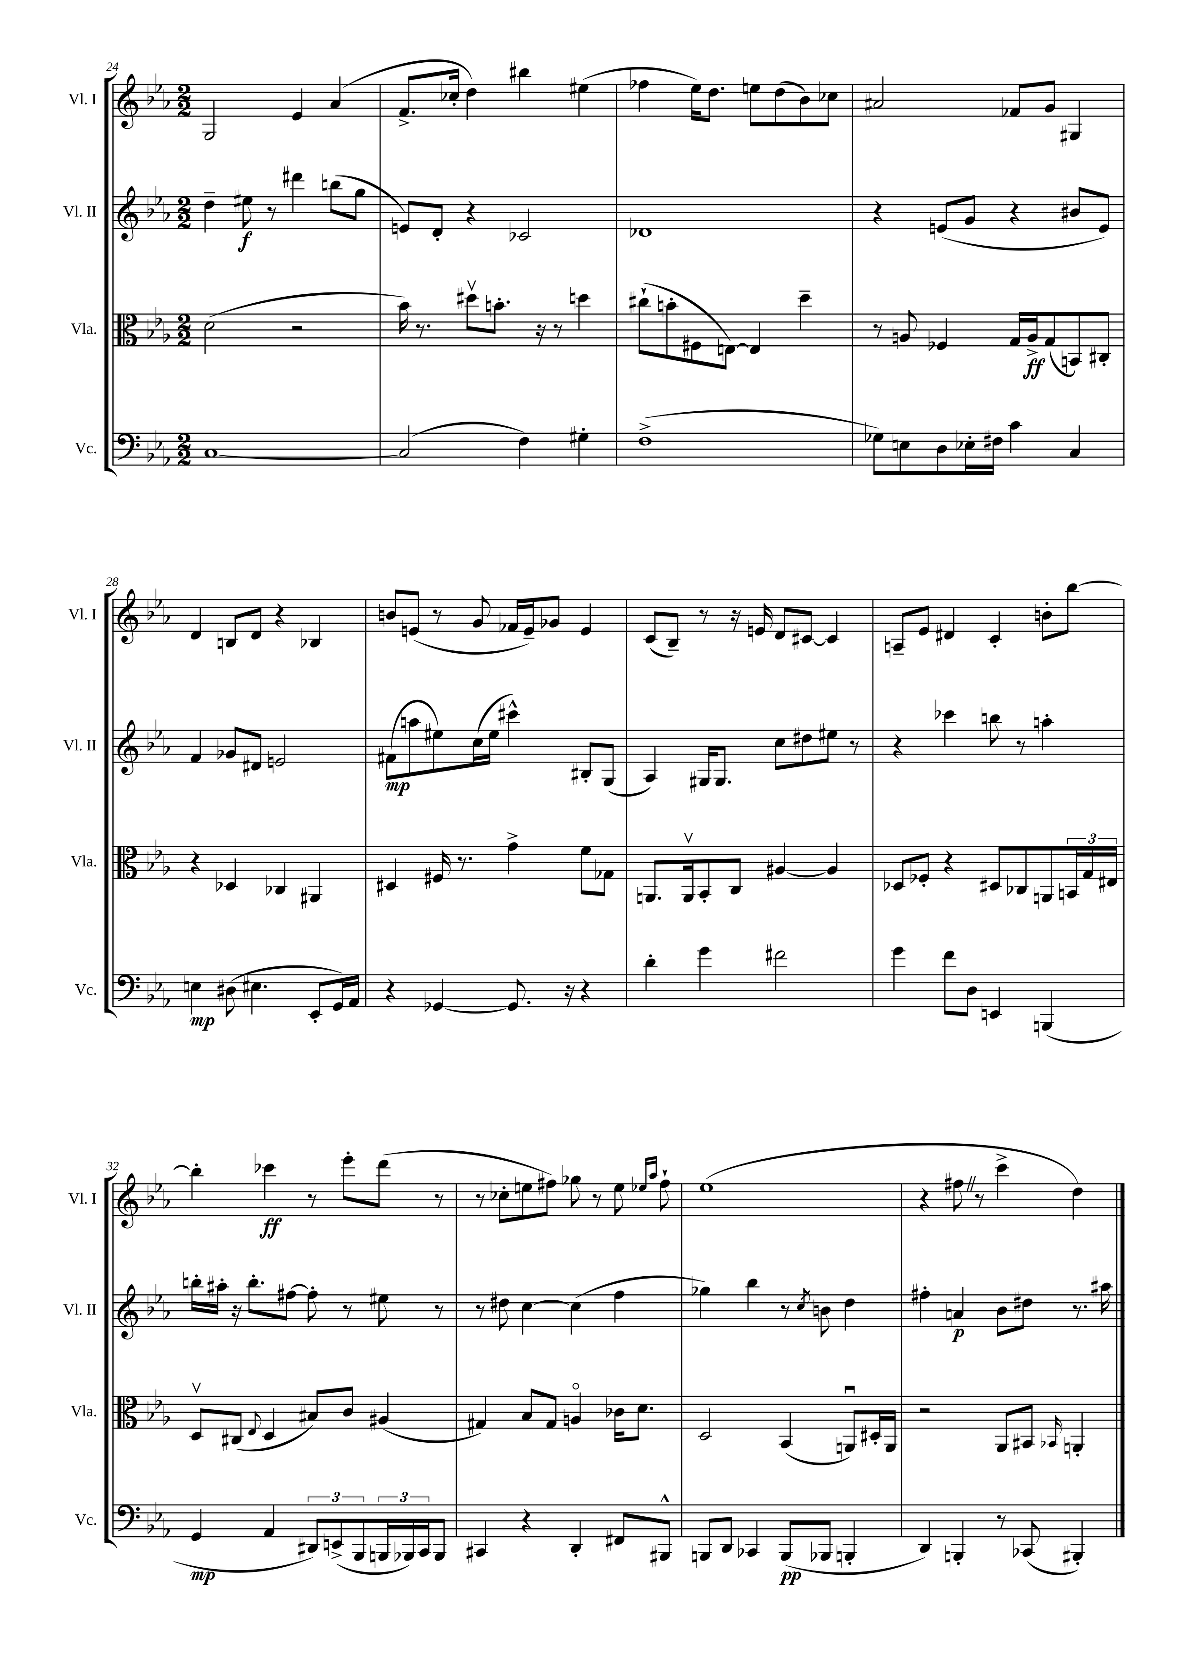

**kern	**kern	**kern	**kern
*staff4	*staff3	*staff2	*staff1
*clefF4	*clefC3	*clefG2	*clefG2
*k[b-e-a-]	*k[b-e-a-]	*k[b-e-a-]	*k[b-e-a-]
*M2/2	*M2/2	*M2/2	*M2/2
[1C	(2d	4dd~	2G
.	.	8ee#	.
.	.	8r	.
.	2r	4ddd#	4e-
.	.	(8bb	(4a-
.	.	8gg	.
=	=	=	=
(2C]	16b-)	8e)	8.f^
.	8.r	.	.
.	.	8d'	.
.	.	.	16cc-'
.	8dd#v	4r	4dd)
.	8.b'	.	.
4F)	.	2c-	4bb#
.	16r	.	.
.	8r	.	.
4G#'	4dd	.	(4ee#
=	=	=	=
(1F^	(8cc#`	1d-	4ff-
.	8b'	.	.
.	8F#	.	16ee-)
.	.	.	8.dd
.	[8E)	.	.
.	4E]	.	8ee
.	.	.	(8dd
.	4dd~	.	8b-)
.	.	.	8cc-
=	=	=	=
8G-)	8r	4r	2a#
8E	8A	.	.
8D	4F-	(8e	.
16E-'	.	8g	.
16F#	.	.	.
4c	16G	4r	8f-
.	16A^	.	.
.	(8G	.	8g
4C	8BB)	8b#	4G#
.	8C#'	8e)	.
=	=	=	=
4E	4r	4f	4d
(8D#	4D-	8g-	8B
4.E#	.	8d#	8d
.	4C-	2e	4r
8EE-'	4AA#	.	4B-
16GG)	.	.	.
16AA-	.	.	.
=	=	=	=
4r	4D#	(8f#	8b
.	.	8aa	(8e
[4GG-	16F#	8ee#)	8r
.	8.r	.	.
.	.	(16cc	8g
.	.	16ee#	.
8.GG-]	4g^	4ccc#^^)	16f-
.	.	.	16e~)
.	.	.	8g-
16r	.	.	.
4r	8f	8B#'	4e
.	8G-	(8G	.
=	=	=	=
4d'	8.AA	4A-)	(8c
.	.	.	8B-~)
.	16AAv	.	.
4g	8BB-'	16G#	8r
.	.	8.G#	.
.	8C	.	16r
.	.	.	16e
2f#	[4A#	8cc	8d
.	.	8dd#	[8c#
.	4A#]	8ee#	4c#]
.	.	8r	.
=	=	=	=
4g	8D-	4r	8A~
.	8F-'	.	8e-
8f	4r	4ccc-	4d#
8D	.	.	.
4EE	8D#	8bb	4c'
.	8C-	8r	.
(4BBB	8AA	4aa'	8b'
.	24BB	.	[8bb-
.	24G	.	.
.	24E#	.	.
=	=	=	=
4GG	8Dv	16bb'	4bb-']
.	.	16aa#'	.
.	(8C#	16r	.
.	.	8.bb'	.
.	8qqE-	.	.
4AA-	4D	.	4ccc-
.	.	[8ff#	.
12DD#)	8B#)	8ff#']	8r
(12EE^	.	.	.
.	8c	8r	8eee-'
12BBB-	.	.	.
24BBB	(4A#	8ee#	(8ddd
24BBB-)	.	.	.
24CC	.	.	.
8BBB-	.	8r	8r
=	=	=	=
4CC#	4G#)	8r	8r
.	.	8dd#	8cc-'
4r	8B-	[4cc	8ee
.	8G#	.	8ff#)
4DD'	4Ao	(4cc]	8gg-
.	.	.	8r
8FF#	16c-	4ff	8ee
.	8.d	.	.
.	.	.	16qqee-
.	.	.	16qqaa-
8BBB#^^	.	.	8ff#`
=	=	=	=
8BBB	2D	4gg-)	(1ee-
8DD	.	.	.
4CC-	.	4bb-	.
(8BBB	(4BB-	8r	.
.	.	8qcc	.
8BBB-	.	8b	.
4BBB'	8AAu)	4dd	.
.	16D#'	.	.
.	16AA	.	.
=	=	=	=
4DD)	2r	4ff#'	4r
4BBB'	.	4a	8ff#
.	.	.	8r
8r	8AA-	8b-	4ccc^
(8CC-	8BB#	8dd#	.
.	16qqBB-	.	.
4BBB#')	4AA'	8.r	4dd)
.	.	16aa#	.
==	==	==	==
*-	*-	*-	*-
